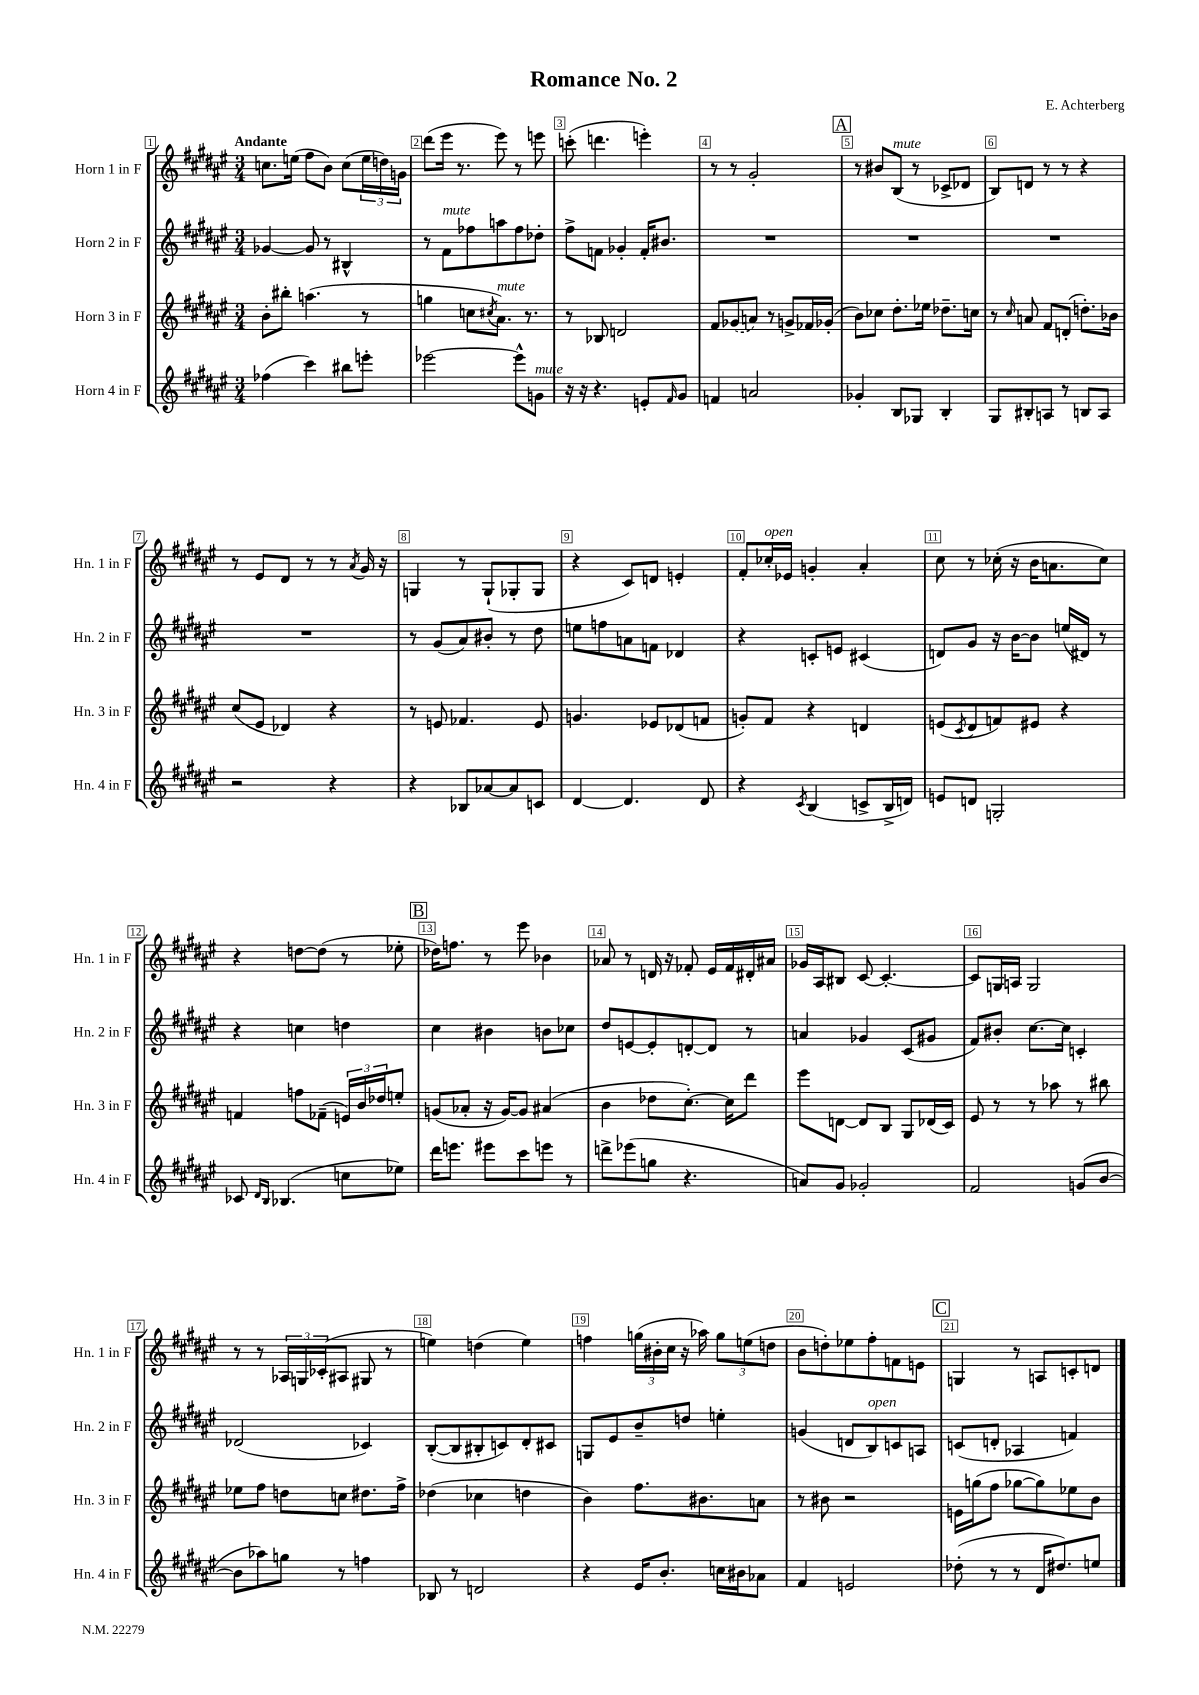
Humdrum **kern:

**kern	**kern	**kern	**kern
*part4	*part3	*part2	*part1
*staff4	*staff3	*staff2	*staff1
*I"Horn 4 in F	*I"Horn 3 in F	*I"Horn 2 in F	*I"Horn 1 in F
*I'Hn. 4 in F	*I'Hn. 3 in F	*I'Hn. 2 in F	*I'Hn. 1 in F
*clefG2	*clefG2	*clefG2	*clefG2
*k[f#c#g#d#a#e#]	*k[f#c#g#d#a#e#]	*k[f#c#g#d#a#e#]	*k[f#c#g#d#a#e#]
*M3/4	*M3/4	*M3/4	*M3/4
=1	=1	=1	=1
!	!	!	!LO:TX:a:B:t=Andante
(4ff-X\	8b'\L	[4g-X/	8.ccn\L
.	8bb#X'\J	.	.
.	.	.	(16een\Jk
4ccc#\)	(4.aan\	8g-/]	8ff#\L
.	.	8r	8b\J)
8bb#X\L	.	4B#X^^/	(8cc\L
8eeen'\J	8r	.	24ee\L
.	.	.	24ddn\)
.	.	.	24gn\JJ
=2	=2	=2	=2
[2eee-X\	4ggn\	8r	(8ddd#\L
!	!	!LO:TX:a:i:t=mute	!
.	.	8f#\L	16eee#\Jk
.	.	.	8.r
.	8ccn\L	8ff-X\	.
.	8qcc#X/	.	.
!	!LO:TX:a:i:t=mute	!	!
.	8.a#\J)	8aan\	8eee#\)
8eee-^^\L]	.	8ff-\	8r
.	8.r	.	.
!LO:TX:a:i:t=mute	!	!	!
8gn\J	.	8dd-X'\J	8eeen\
=3	=3	=3	=3
16r	8r	8ff#^\L	(8cccn'\
16r	.	.	.
4.r	8B-X/	8fn\J	4.dddn\
.	2dn/	4g-X'/	.
8en'/L	.	16f'/KL	4eeen'\)
.	.	8.b#X/J	.
16qqf#/	.	.	.
8g#/J	.	.	.
=4	=4	=4	=4
4fn/	8f#/L	2.r	8r
.	(8g-X/	.	8r
2an/	8an/J)	.	2g#'/
.	8r	.	.
.	8gn^/L	.	.
.	16f-X/L	.	.
.	(16g-X'/JJ	.	.
!!LO:REH:place=s1:t=A
=5	=5	=5	=5
4g-X'/	8b\L)	2.r	8r
.	8cc-X\J	.	8b#X/L
!	!	!	!LO:TX:a:i:t=mute
8B/L	8.dd#'\L	.	(8B/J
8G-X/J	.	.	8r
.	16ee-X\Jk	.	.
4B'/	8.dd-X~\L	.	8c-X^/L
.	.	.	8d-X/J
.	16ccn\Jk	.	.
=6	=6	=6	=6
8G#/L	8r	2.r	8B/L)
.	16qqcc#/	.	.
8B#X'/	8an/	.	8dn/J
8An/J	8f#/L	.	8r
8r	(8dn'/J	.	8r
8Bn/L	8.ddn'\L)	.	4r
8A/J	.	.	.
.	16b-X\Jk	.	.
!!LO:LB:g=z
=7	=7	=7	=7
2r	(8cc#/L	2.r	8r
.	8e#/J	.	8e#/L
.	4d-X/)	.	8d#/J
.	.	.	8r
4r	4r	.	8r
.	.	.	8qa#/
.	.	.	16g#/
.	.	.	16r
=8	=8	=8	=8
4r	8r	8r	4Gn/
.	8en/	(8g#/L	.
8B-X/L	4.f-X/	8a#/)	8r
[8a-X/	.	8b#X'/J	(8G`/L
8a-/]	.	8r	8G-X'/
8cn/J	8e/	8dd#\	8G-/J
=9	=9	=9	=9
[4d#/	4.gn/	8een\L	4r
.	.	8ffn\	.
4.d#/]	.	8an\	8c#/L)
.	8e-X/L	8fn\J	8dn/J
.	(8d-X/	4d-X/	4en'/
8d#/	8fn/J	.	.
=10	=10	=10	=10
4r	8gn'/L)	4r	8f#'/L
!	!	!	!LO:TX:a:i:t=open
.	8f#/J	.	16cc-X'/L
.	.	.	16e-X/JJ
8qc#/	.	.	.
(4B/	4r	8cn'/L	4gn'/
.	.	8en/J	.
8cn^/L	4dn/	(4c#X/	4a#'/
16B^/L	.	.	.
16dn/JJ)	.	.	.
=11	=11	=11	=11
8en/L	(8en/L	8dn/L)	8cc#\
.	8qc#/	.	.
8dn/J	8d#/	8g#/J	8r
2Gn'/	8fn/)	16r	(16cc-X'\
.	.	[16b\KL	16r
.	8e#X/J	8b\J]	16b\KL
.	.	.	8.an\
.	4r	(16een/LL	.
.	.	16d#X/JJ)	.
.	.	8r	8cc-\J)
!!LO:LB:g=z
=12	=12	=12	=12
8c-X/	4fn/	4r	4r
16qqd#/LL	.	.	.
16qqB/JJ	.	.	.
(4.B-X/	.	.	.
.	8ffn\L	4ccn\	[8ddn\L
.	(8f-X~\J	.	(8dd\J]
8ccn\L	24en/LL)	4ddn\	8r
.	24b/	.	.
.	24dd-X/J	.	.
8ee-X\J)	8een'/J	.	8ee-X'\
!!LO:REH:place=s1:t=B
=13	=13	=13	=13
16ddd#\KL	(8gn/L	4cc#\	16dd-X\KL)
8.eeen\J	.	.	8.ffn\J
.	8a-X'/J	.	.
8eee#X\L	16r	4b#X\	8r
.	[16g/KL)	.	.
8ccc#\	8g/J]	.	8eee#\
8eeen\J	(4a#X/	8bn\L	4b-X\
8r	.	8cc-X\J	.
=14	=14	=14	=14
8dddn^\L	4b\	8dd#/L	8a-X/
(8eee-X\	.	[8en/	8r
8ggn\J	8dd-X\L	8e'/]	16dn/
.	.	.	16r
4.r	[8.cc#'\J)	[8dn'/	8f-X'/
.	.	8d/J]	16e#/LL
.	16cc#\KL]	.	16f-/
.	8ddd#\J	8r	16d#X'/
.	.	.	16a#X/JJ
=15	=15	=15	=15
8an/L)	8eee#\L	4an/	16g-X/LL
.	.	.	16A#/J
8g#/J	[8dn\J	.	8B#X/J
2g-X'/	8d/L]	4g-X/	[8c#/
.	8B/J	.	4.c#'/_
.	8G#/L	(8c#/L	.
.	(16d-X/L	8g#X/J	.
.	16c#/JJ)	.	.
=16	=16	=16	=16
2f#/	8e#/	8f#/L)	8c#/L]
.	8r	8b#X'/J	16Gn/L
.	.	.	16An/JJ
.	8r	[8.cc#\L	2G/
.	8aa-X\	.	.
.	.	16cc#\Jk]	.
(8gn/L	8r	4cn'/	.
[8b/J	8bb#X\	.	.
!!LO:LB:g=z
=17	=17	=17	=17
8b\L]	8ee-X\L	(2d-X/	8r
8aa-X\)	8ff#\J	.	8r
8ggn\J	8ddn\L	.	24A-X/LL
.	.	.	24Gn/
.	.	.	(24c-X'/J
8r	8ccn\J	.	8A#X/J
4ffn\	8.dd#X\L	4c-X/)	8G#X/
.	.	.	8r
.	16ff#^\Jk	.	.
=18	=18	=18	=18
8B-X/	(4dd-X\	([8B'/L	4een\)
8r	.	8B/]	.
2dn/	4cc-X\	8B#X'/	(4ddn\
.	.	8cn/)	.
.	4ddn\	8d#'/	4ee\)
.	.	8c#X/J	.
=19	=19	=19	=19
4r	4b\)	8Gn/L	4ffn\
.	.	8e#/	.
16e#/KL	8.ff#\L	8b~/	(24ggn\LL
.	.	.	24b#X'\
8.b'/J	.	.	.
.	.	.	24cc#\JJ
.	.	8ddn/J	16r
.	8.b#X\	.	16aa-X\)
16ccn\LL	.	4een'\	12gg\L
16b#X\J	.	.	.
.	.	.	(12een\
8a-X\J	8an\J	.	.
.	.	.	12ddn\J
=20	=20	=20	=20
4f#/	8r	(4gn/	8b\L
.	8b#X\	.	8ddn'\)
2en/	2r	8dn/L	8ee-X\
!	!	!LO:TX:a:i:t=open	!
.	.	8B/)	8ff#'\
.	.	8cn/	8fn\
.	.	8An/J	8en\J
!!LO:REH:place=s1:t=C
=21	=21	=21	=21
(8dd-X'\	16en\LL	(8cn/L	4Gn/
.	(16ggn\J	.	.
8r	8ff#\J	8dn'/J	.
8r	[8gg-X\L	4A-X/	8r
16d#/KL	8gg-\])	.	8An/L
8.dd#X/)	.	.	.
.	8ee-X\	4fn/)	8cn'/
8een/J	8b\J	.	8dn/J
==	==	==	==
*-	*-	*-	*-
